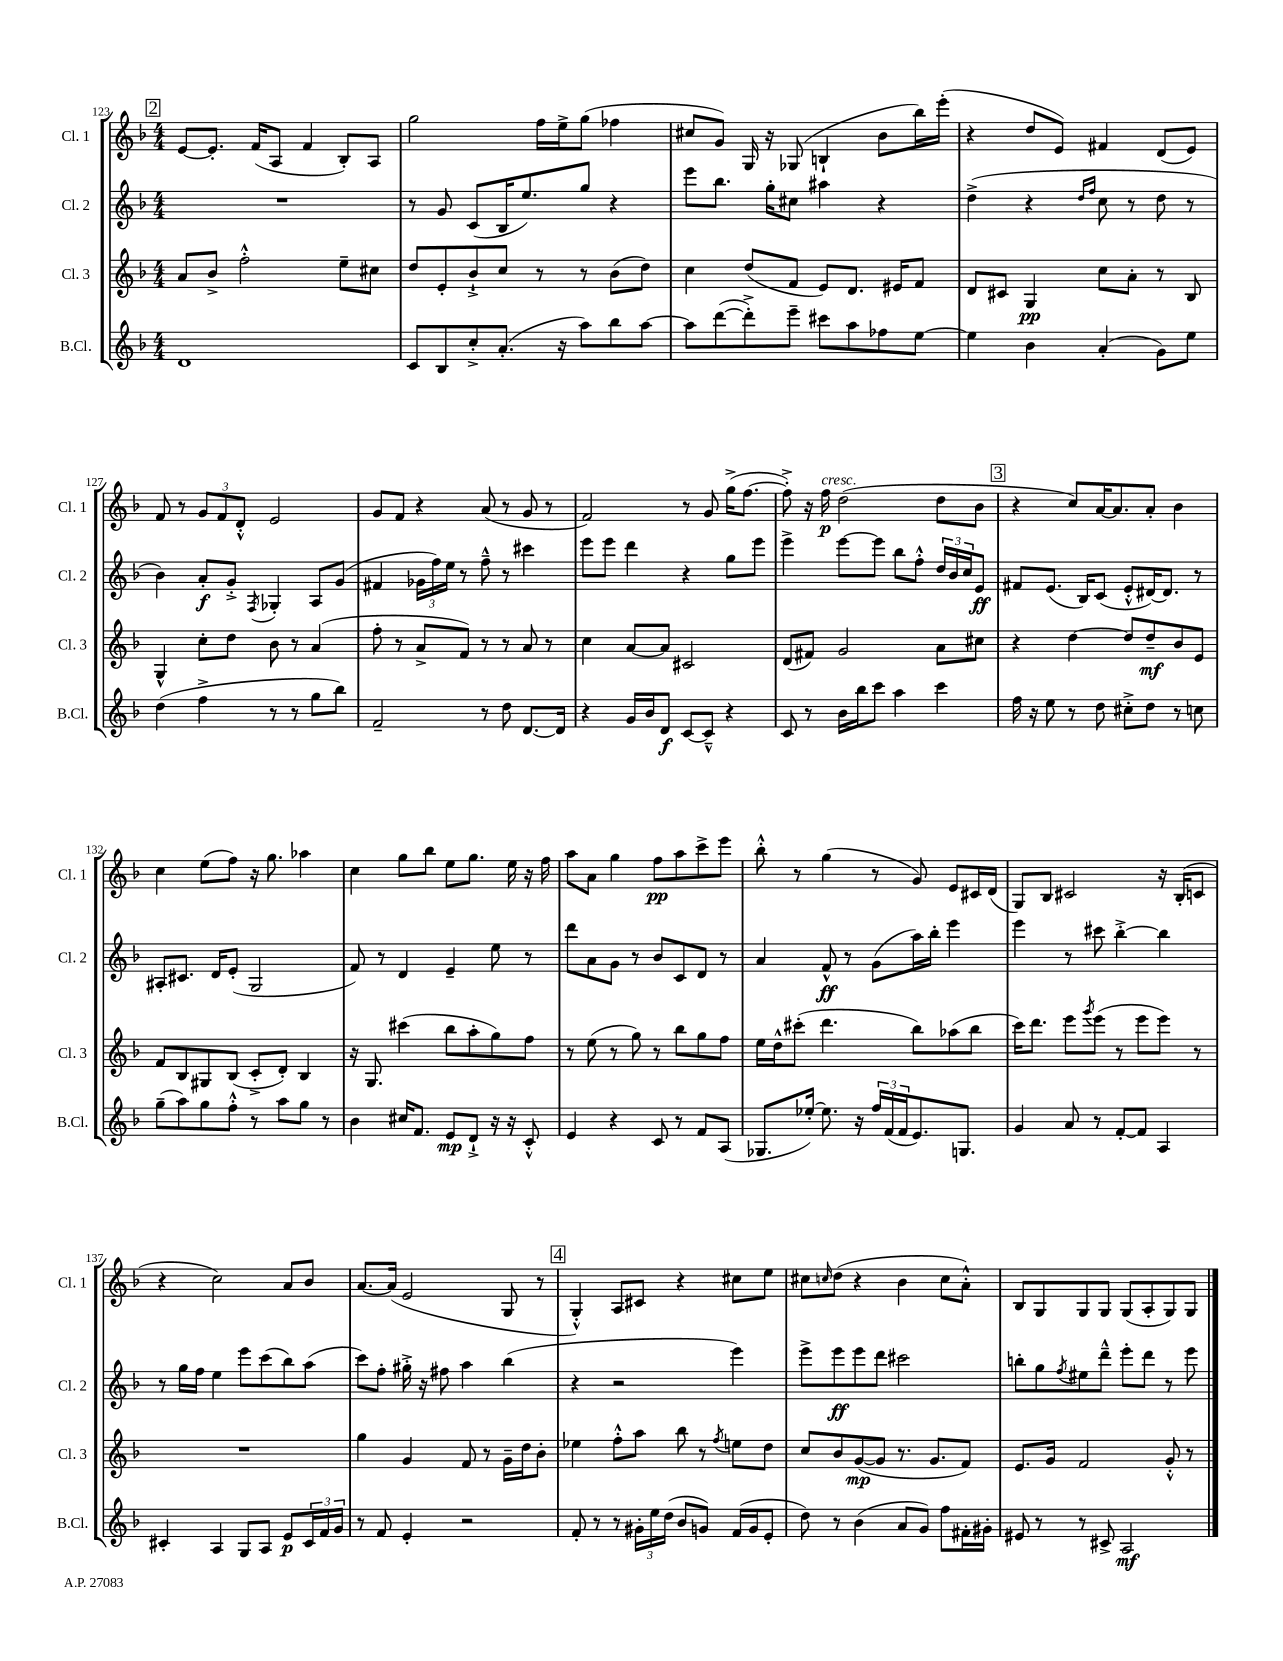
<<
\new StaffGroup <<
\new Staff = "s0" \with { instrumentName = "Cl. 1" shortInstrumentName = "Cl. 1" } {
    \clef treble \key f \major \numericTimeSignature \time 4/4
    \mark \markup { \box "2" } e'8~ e'8.-. f'16( a8 f'4 bes8-.) a8 |
    g''2 f''16 e''16-> g''8( fes''4 |
    cis''8 g'8) g16 r16 ges8( b4-! bes'8 bes''16) e'''16-.( |
    r4 d''8 e'8) fis'4 d'8( e'8) |
    f'8 r8 \tuplet 3/2 { g'8 f'8 d'8-.-^ } e'2 |
    g'8 f'8 r4 a'8( r8 g'8 r8 |
    f'2) r8 g'8 g''16->( f''8.~ |
    f''8-.->) r16 f''16\p^\markup { \italic "cresc." } d''2( d''8 bes'8 |
    \mark \markup { \box "3" } r4 c''8) a'16~ a'8. a'8-. bes'4 |
    c''4 e''8( f''8) r16 g''8. aes''4 |
    c''4 g''8 bes''8 e''8 g''8. e''16 r16 f''16 |
    a''8 a'8 g''4 f''8\pp a''8 c'''8-> e'''8 |
    bes''8-.-^ r8 g''4( r8 g'8) e'8 cis'16 d'16( |
    g8) bes8 cis'2 r16 bes16-.( c'8 |
    r4 c''2) a'8 bes'8 |
    a'8.~ a'16( e'2 g8 r8 |
    \mark \markup { \box "4" } g4-.-^) a8 cis'8 r4 cis''8 e''8 |
    cis''8 \grace { c''16 } d''8( r4 bes'4 c''8 a'8-.-^) |
    bes8 g8 g8 g8 g8( a8-. g8) g8 \bar "|." |
}
\new Staff = "s1" \with { instrumentName = "Cl. 2" shortInstrumentName = "Cl. 2" } {
    \clef treble \key f \major \numericTimeSignature \time 4/4
    \mark \markup { \box "2" } R1 |
    r8 g'8 c'8( bes16 e''8.) g''8 r4 |
    e'''8 bes''8. g''16-. cis''8 ais''4 r4 |
    d''4->( r4 \grace { d''16 f''16 } c''8 r8 d''8 r8 |
    bes'4) a'8-.\f g'8-.-> \acciaccatura { f8 } ges4-. a8 g'8( |
    fis'4 \tuplet 3/2 { ges'16 f''16) e''16 } r8 f''8---^ r8 cis'''4 |
    e'''8 e'''8 d'''4 r4 g''8 e'''8 |
    e'''4-> e'''8~ e'''8 bes''8 f''8-.-^ \tuplet 3/2 { d''16 bes'16 c''16 } e'8\ff |
    \mark \markup { \box "3" } fis'8 e'8.( bes16) c'8( e'8-.-^ dis'16~) dis'8. r8 |
    ais8-. cis'8. d'16 e'8-.( g2 |
    f'8) r8 d'4 e'4-- e''8 r8 |
    d'''8 a'8 g'8 r8 bes'8 c'8 d'8 r8 |
    a'4 f'8-^\ff r8 g'8( a''16) bes''16-. e'''4 |
    e'''4 r8 cis'''8 bes''4~-.-> bes''4 |
    r8 g''16 f''16 e''4 e'''8 c'''8( bes''8) a''8( |
    c'''8) f''8-. gis''16-.-> r16 fis''8 a''4 bes''4( |
    \mark \markup { \box "4" } r4 r2 e'''4) |
    e'''8-> e'''8\ff e'''8 d'''8 cis'''2 |
    b''8-. g''8 \acciaccatura { f''8 } eis''8 d'''8---^ e'''8-. d'''8 r8 e'''8 \bar "|." |
}
\new Staff = "s2" \with { instrumentName = "Cl. 3" shortInstrumentName = "Cl. 3" } {
    \clef treble \key f \major \numericTimeSignature \time 4/4
    \mark \markup { \box "2" } a'8 bes'8-> f''2-.-^ e''8-- cis''8 |
    d''8 e'8-. bes'8-!-> c''8 r8 r8 bes'8( d''8) |
    c''4 d''8( f'8 e'8) d'8. eis'16 f'8 |
    d'8 cis'8 g4\pp c''8 a'8-. r8 bes8 |
    g4-^ c''8-. d''8 bes'8 r8 a'4( |
    f''8-. r8 a'8-> f'8) r8 r8 a'8 r8 |
    c''4 a'8~ a'8 cis'2 |
    d'8( fis'8) g'2 a'8 cis''8 |
    \mark \markup { \box "3" } r4 d''4~ d''8 d''8--\mf bes'8 e'8 |
    f'8 bes8 gis8 bes8( c'8-.-> d'8-.) bes4 |
    r16 g8. cis'''4( bes''8 a''8-. g''8) f''8 |
    r8 e''8( r8 g''8) r8 bes''8 g''8 f''8 |
    e''16 d''16-^ cis'''8-.( d'''4. bes''8) aes''8( bes''8 |
    c'''16) d'''8. e'''8 \acciaccatura { g'''8 } e'''8( r8 e'''8 e'''8) r8 |
    R1 |
    g''4 g'4 f'8 r8 g'16-- d''16 bes'8-. |
    \mark \markup { \box "4" } ees''4 f''8-.-^ a''8 bes''8 r8 \acciaccatura { f''8 } e''8 d''8 |
    c''8 bes'8 g'8~\mp( g'8 r8. g'8. f'8) |
    e'8. g'16 f'2 g'8-.-^ r8 \bar "|." |
}
\new Staff = "s3" \with { instrumentName = "B.Cl." shortInstrumentName = "B.Cl." } {
    \clef treble \key f \major \numericTimeSignature \time 4/4
    \mark \markup { \box "2" } d'1 |
    c'8 bes8 c''8-.-> a'8.-.( r16 a''8) bes''8 a''8~ |
    a''8 d'''8~( d'''8-.->) e'''8-- cis'''8 a''8 fes''8 e''8~ |
    e''4 bes'4 a'4-.( g'8) e''8 |
    d''4( f''4-> r8 r8 g''8 bes''8) |
    f'2-- r8 d''8 d'8.~ d'16 |
    r4 g'16 bes'16 d'8\f c'8~ c'8---^ r4 |
    c'8 r8 bes'16 bes''16 c'''8 a''4 c'''4 |
    \mark \markup { \box "3" } f''16 r16 e''8 r8 d''8 cis''8-.-> d''8 r8 c''8 |
    g''8--( a''8) g''8 f''8-.-^ r8 a''8 g''8 r8 |
    bes'4 cis''16 f'8. e'8\mp d'8-!-> r16 r16 c'8-.-^ |
    e'4 r4 c'8 r8 f'8 a8( |
    ges8. ees''16~-.) ees''8. r16 \tuplet 3/2 { f''16 f'16( f'16 } e'8.) g8. |
    g'4 a'8 r8 f'8~-. f'8 a4 |
    cis'4-. a4 g8 a8 e'8\p \tuplet 3/2 { cis'16 f'16 g'16 } |
    r8 f'8 e'4-. r2 |
    \mark \markup { \box "4" } f'8-. r8 r8 \tuplet 3/2 { gis'16-. e''16 d''16( } bes'8 g'8) f'16( g'16 e'8-. |
    d''8) r8 bes'4( a'8 g'8) f''8 fis'16-. gis'16-. |
    eis'8 r8 r8 cis'8-> a2\mf \bar "|." |
}
>>
>>
\layout { \context { \Score currentBarNumber = #123 } }
